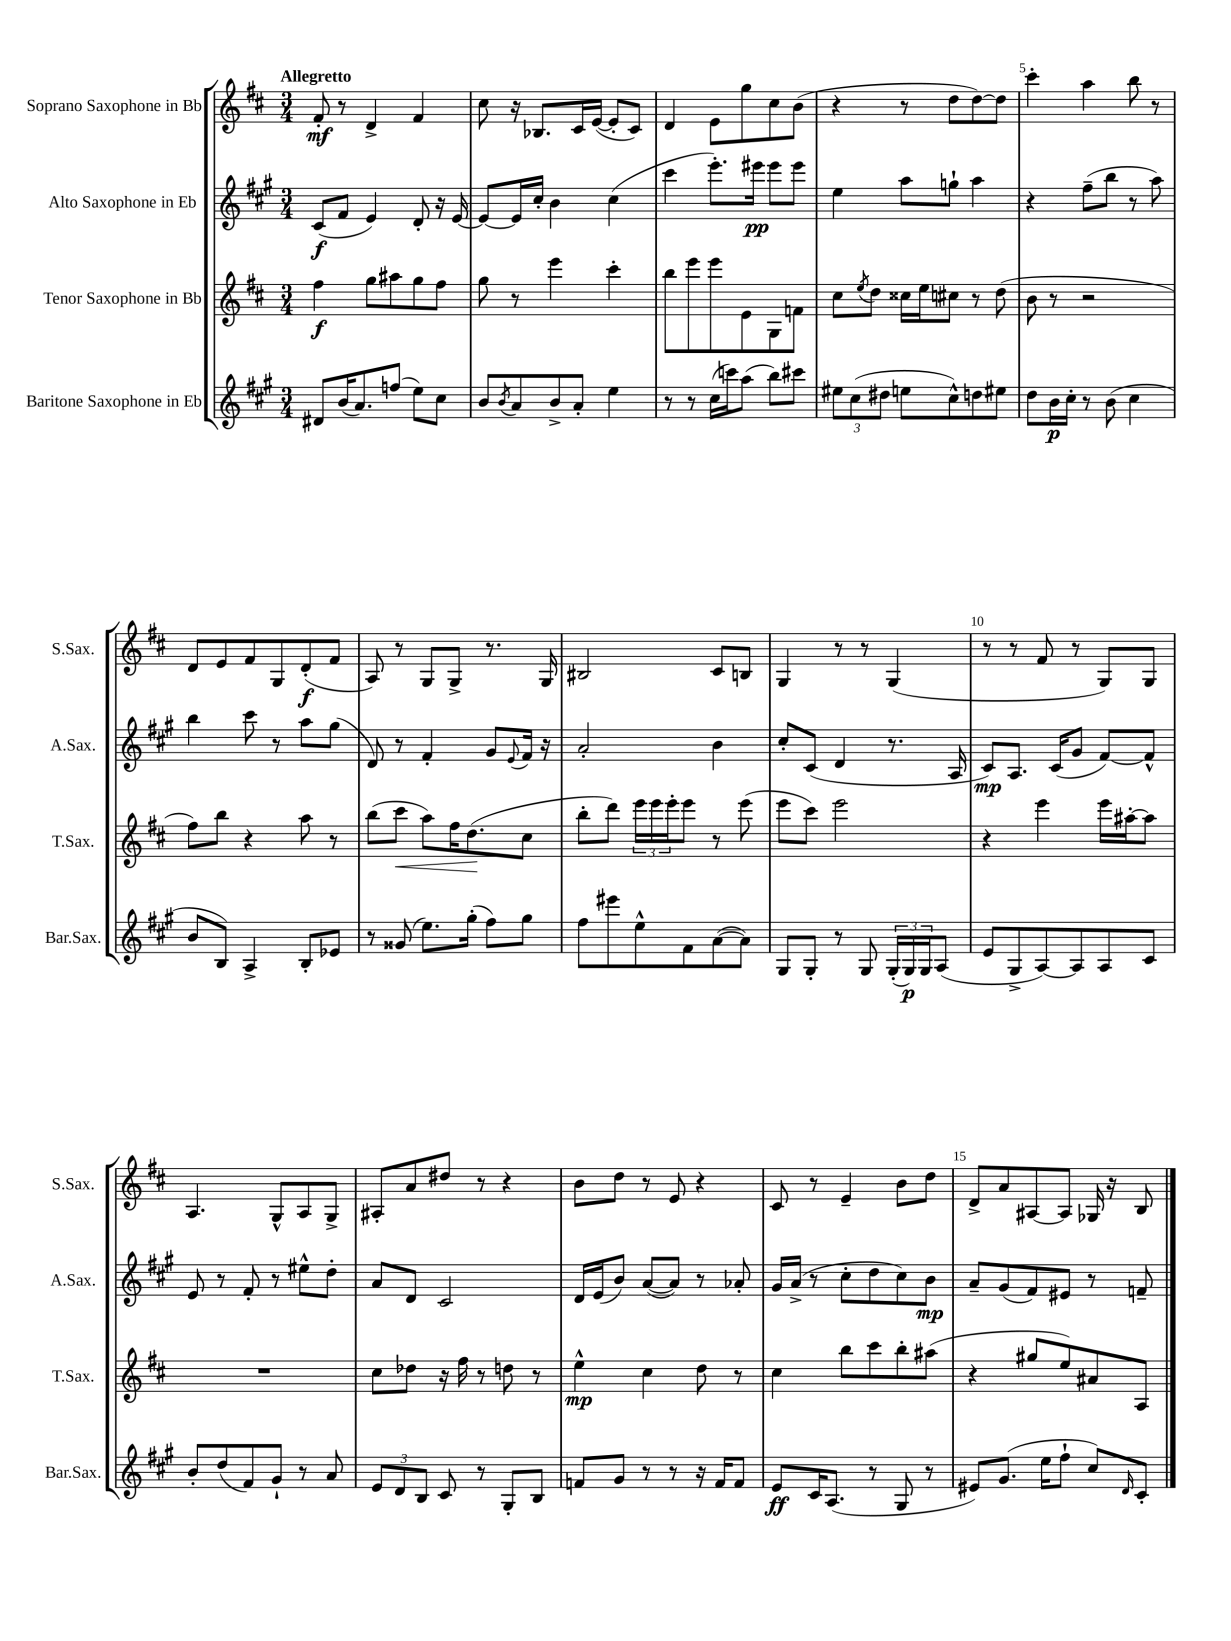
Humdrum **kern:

**kern	**kern	**kern	**kern
*staff4	*staff3	*staff2	*staff1
*clefG2	*clefG2	*clefG2	*clefG2
*k[f#c#g#]	*k[f#c#]	*k[f#c#g#]	*k[f#c#]
*M3/4	*M3/4	*M3/4	*M3/4
8d#	4ff#	(8c#	8f#'
(16b	.	8f#	8r
8.a)	.	.	.
.	8gg	4e)	4d^
(8ff	8aa#	.	.
8ee)	8gg	8d'	4f#
8cc#	8ff#	16r	.
.	.	[16e	.
=	=	=	=
8b	8gg	8e_	8cc#
8qb	.	.	.
8a	8r	16e]	16r
.	.	16cc#'	8.B-
8b^	4eee	4b	.
8a'	.	.	16c#
.	.	.	([16e
4ee	4ccc#'	(4cc#	8e']
.	.	.	8c#)
=	=	=	=
8r	8bb	4ccc#	4d
8r	8eee	.	.
(16cc#	8eee	8.eee')	8e
16ccc)	.	.	.
(8aa	8e	.	8gg
.	.	16eee#	.
8bb)	8G	8eee#	8cc#
8ccc#	8f	8eee#	(8b
=	=	=	=
12ee#	8cc#	4ee	4r
(12cc#	.	.	.
.	8qee	.	.
.	8dd	.	.
12dd#	.	.	.
8ee	16cc##	8aa	8r
.	16ee	.	.
8cc#^^)	8cc#	8gg`	8dd
8dd	8r	4aa	[8dd)
8ee#	(8dd	.	8dd]
=	=	=	=
8dd	8b	4r	4ccc#'
16b	8r	.	.
16cc#'	.	.	.
8r	2r	(8ff#~	4aa
(8b	.	8bb	.
4cc#	.	8r	8bb
.	.	8aa)	8r
=	=	=	=
8b	8ff#)	4bb	8d
8B)	8bb	.	8e
4A^	4r	8ccc#	8f#
.	.	8r	8G
8B'	8aa	8aa	(8d'
8e-	8r	(8gg#	8f#
=	=	=	=
8r	(8bb	8d)	8A)
(8g##	8ccc#	8r	8r
8.ee)	8aa)	4f#'	8G
.	16ff#	.	8G^
(16gg#'	(8.dd	.	.
8ff#)	.	8g#	8.r
.	.	8qqe	.
8gg#	8cc#	16f#	.
.	.	16r	16G
=	=	=	=
8ff#	8bb'	2a'	2B#
8eee#	8ddd)	.	.
8ee^^	24eee	.	.
.	24eee	.	.
.	24eee'	.	.
8f#	8eee	.	.
([8a	8r	4b	8c#
8a])	(8eee	.	8B
=	=	=	=
8G#	8eee	8cc#'	4G
8G#'	8ccc#)	(8c#	.
8r	2eee	4d	8r
8G#	.	.	8r
(24G#'	.	8.r	(4G
24G#)	.	.	.
24G#	.	.	.
(8A	.	.	.
.	.	16A	.
=	=	=	=
8e	4r	8c#)	8r
8G#^	.	8.A	8r
[8A)	4eee	.	8f#
.	.	(16c#	.
8A]	.	8g#	8r
8A	16eee	[8f#)	8G)
.	[16aa#'	.	.
8c#	8aa#]	8f#^^]	8G
=	=	=	=
8b'	2.r	8e	4.A
(8dd	.	8r	.
8f#)	.	8f#'	.
8g#`	.	8r	8G^^
8r	.	8ee#^^	8A
8a	.	8dd'	8G^
=	=	=	=
12e	8cc#	8a	8A#'
12d	.	.	.
.	8dd-	8d	8a
12B	.	.	.
8c#	16r	2c#	8dd#
.	16ff#	.	.
8r	8r	.	8r
8G#'	8dd	.	4r
8B	8r	.	.
=	=	=	=
8f	4ee^^	16d	8b
.	.	(16e	.
8g#	.	8b)	8dd
8r	4cc#	([8a	8r
8r	.	8a])	8e
16r	8dd	8r	4r
16f	.	.	.
8f	8r	8a-'	.
=	=	=	=
8e	4cc#	16g#	8c#
.	.	(16a^	.
16c#	.	8r	8r
(8.A	.	.	.
.	8bb	8cc#'	4e~
8r	8ccc#	8dd	.
8G#	8bb'	8cc#)	8b
8r	(8aa#	8b	8dd
=	=	=	=
8e#)	4r	8a~	8d^
(8.g#	.	(8g#	8a
.	8gg#	8f#)	[8A#
16ee	.	.	.
8ff#`	8ee)	8e#	8A#]
8cc#)	8a#	8r	16G-
.	.	.	16r
16qqd	.	.	.
8c#'	8A	8f~	8B
==	==	==	==
*-	*-	*-	*-
